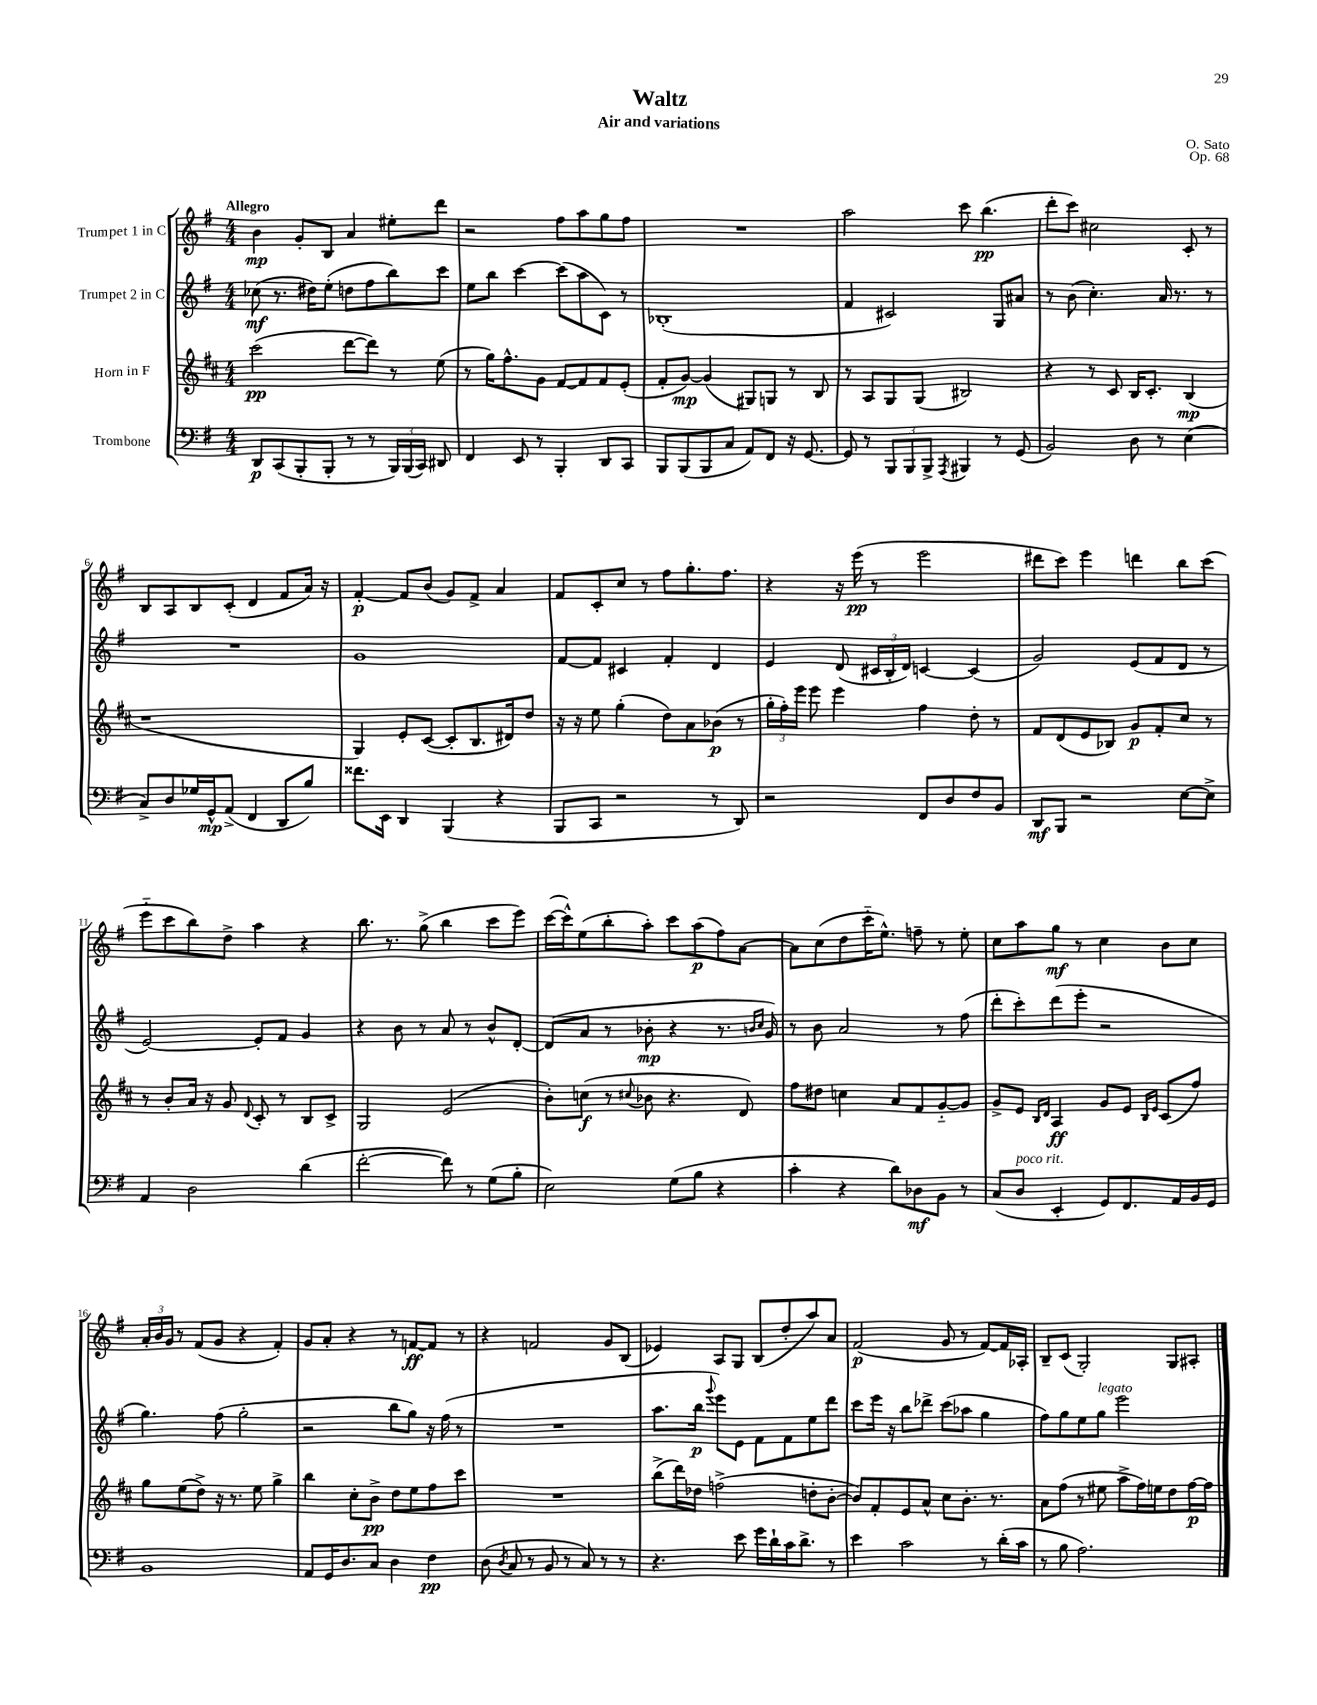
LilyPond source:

\header { title = "Waltz" composer = "O. Sato" subtitle = "Air and variations" opus = "Op. 68" }
<<
\new StaffGroup <<
\new Staff = "s0" \with { instrumentName = "Trumpet 1 in C" } {
    \clef treble \key g \major \numericTimeSignature \time 4/4 \tempo "Allegro"
    \autoBeamOff b'4\mp g'8[-. b8] a'4 eis''8[-. d'''8] |
    r2 fis''8[ a''8 g''8 fis''8] |
    R1 |
    a''2 c'''8 b''4.\pp( |
    d'''8[-. c'''8]) cis''2 c'8-. r8 |
    b8[ a8 b8 c'8]-.( d'4 fis'8[ a'16]) r16 |
    fis'4~-.\p fis'8[ b'8]( g'8[) fis'8]-> a'4 |
    fis'8[ c'8-. c''8] r8 fis''8[ g''8.-. fis''8.] |
    r4 r16 e'''16\pp( r8 e'''2 |
    dis'''8[ c'''8]) e'''4 d'''4 b''8[ c'''8]( |
    e'''8[-_ c'''8 b''8) d''8]-> a''4 r4 |
    b''8. r8. g''8->( b''4 c'''8[ e'''8]) |
    c'''16[~( c'''16-^) e''8( b''8-. a''8]-.) c'''8[ a''8\p( fis''8) a'8]~ |
    a'8[ c''8( d''8 c'''16-_ e''8.]-^) f''8-- r8 e''8-. |
    c''8[ a''8 g''8]\mf r8 c''4 b'8[ c''8] |
    \tuplet 3/2 { a'16[-. b'16 g'16] } r8 fis'8[( g'8] r4 fis'4-.) |
    g'8[ a'8]-. r4 r8 f'8[~\ff f'8] r8 |
    r4 f'2 g'8[ b8]( |
    ees'4) a8[ g8] b8[( d''8-. a''8) a'8] |
    fis'2\p( g'8 r8 fis'8[~) fis'16 aes16]-. |
    b8[-- c'8]( g2-.) g8[ ais8]-. \bar "|." |
}
\new Staff = "s1" \with { instrumentName = "Trumpet 2 in C" } {
    \clef treble \key g \major \numericTimeSignature \time 4/4
    \autoBeamOff ces''8\mf( r8. dis''16[) e''8]-.( d''8[ fis''8 b''8) c'''8] |
    e''8[ b''8] c'''4~ c'''8[( a''8 c'8]) r8 |
    bes1-.( |
    fis'4 cis'2) g8[ ais'8] |
    r8 b'8( c''4.-.) a'16 r8. r8 |
    R1 |
    g'1 |
    fis'8[~ fis'8] cis'4 fis'4-. d'4 |
    e'4 d'8( \tuplet 3/2 { cis'16[ b16-. d'16]) } c'4~ c'4( |
    g'2) e'8[( fis'8 d'8] r8 |
    e'2~) e'8[-. fis'8] g'4 |
    r4 b'8 r8 a'8 r8 b'8[-^ d'8]~-. |
    d'8[( a'8] r8 bes'8-.\mp r4 r8. \grace { b'16[ c''16] } g'16) |
    r8 b'8 a'2 r8 fis''8( |
    d'''8[-. c'''8-.) d'''8( e'''8]-. r2 |
    g''4.) fis''8( g''2-. |
    r2 b''8[ g''8]) r16 fis''16( r8 |
    R1 |
    a''8.[ b''16]\p \appoggiatura { g'''8 } e'''8[) e'8] fis'8[ fis'8 e''8 d'''8] |
    c'''8[ e'''16] r16 b''8[ des'''8]-> c'''8[( aes''8] g''4 |
    fis''8[) g''8 e''8 g''8]^\markup { \italic "legato" } e'''2 \bar "|." |
}
\new Staff = "s2" \with { instrumentName = "Horn in F" } {
    \clef treble \key d \major \numericTimeSignature \time 4/4
    \autoBeamOff cis'''2\pp( d'''8[~ d'''8]) r8 e''8( |
    r8 g''16[) fis''8.-^ g'8] fis'8[~ fis'8 fis'8 e'8]-.( |
    fis'8[-. g'8]~\mp) g'4( gis8[) g8] r8 b8 |
    r8 a8[ g8 g8]( bis2) |
    r4 r8 cis'8 b16[ cis'8.]-. b4\mp( |
    r1 |
    g4) e'8[-. cis'8]~( cis'8[-. b8. dis'16) d''8] |
    r16 r16 e''8 g''4-.( d''8[) a'8 bes'8]\p( r8 |
    \tuplet 3/2 { g''16[-. fis''16-.) e'''16] } e'''8 e'''4 fis''4 d''8-. r8 |
    fis'8[ d'8( e'8 bes8]) g'8[\p fis'8-. cis''8] r8 |
    r8 b'8[-. a'16] r16 g'8 \appoggiatura { d'8 } cis'8-. r8 b8[ cis'8]-> |
    g2 e'2( |
    b'8[-.) c''8]\f( r8 \appoggiatura { cis''8 } bes'8 r4. d'8) |
    fis''8[ dis''8] c''4 a'8[ fis'8 g'8~-_ g'8] |
    g'8[-> e'8] \grace { b16[ d'16] } a4\ff g'8[ e'8] \grace { b16[ e'16] } cis'8[( fis''8]) |
    g''8[ e''8( d''8]->) r16 r8. e''8 g''4-> |
    b''4 cis''8[-. b'8]->\pp d''8[ e''8 fis''8 cis'''8] |
    R1 |
    b''8[->( d'''16) des''16] f''2->( d''8[-. b'8]~-. |
    b'8[) fis'8-. e'8 a'8]-^ cis''8[ b'8.]-. r8. |
    a'8[ fis''8]( r8 eis''8 a''8[-> fis''16) e''16 d''8 fis''16~\p fis''16] \bar "|." |
}
\new Staff = "s3" \with { instrumentName = "Trombone" } {
    \clef bass \key g \major \numericTimeSignature \time 4/4
    \autoBeamOff d,8[\p c,8( b,,8-. b,,8]-. r8 r8 \tuplet 3/2 { b,,16[) b,,16( c,16]) } dis,8 |
    fis,4 e,8 r8 b,,4-. d,8[ c,8] |
    b,,8[ b,,8( b,,8 c8] a,8[) fis,8] r16 g,8.~ |
    g,8 r8 \tuplet 3/2 { b,,8[ b,,8 b,,8]-> } \acciaccatura { a,,8 } bis,,4 r8 g,8( |
    b,2) d8 r8 e4( |
    c8[->) d8 ges16 g,16-^\mp a,8]->( fis,4 d,8[ b8]) |
    fisis'8.[ e,16] d,4 b,,4( r4 |
    b,,8[ c,8] r2 r8 d,8) |
    r2 fis,8[ d8 fis8 b,8] |
    d,8[\mf b,,8] r2 e8[~ e8]-> |
    a,4 d2 d'4( |
    fis'2~-. fis'8) r8 g8[( b8]-. |
    e2) g8[( b8] r4 |
    c'4-. r4 d'8[) des8\mf b,8] r8 |
    c8[( d8]^\markup { \italic "poco rit." } e,4-. g,8[) fis,8. a,16 b,16 g,16] |
    b,1 |
    a,8[ g,16 d8. c8] d4 fis4\pp |
    d8( \acciaccatura { d8 } c8 r8 b,8 r8 c8) r8 r8 |
    r4. e'8 g'16[ d'16-! c'16 d'8.]-> r8 |
    e'4 c'2 r8 d'16[-.( c'16] |
    r8 b8 a2.) \bar "|." |
}
>>
>>
